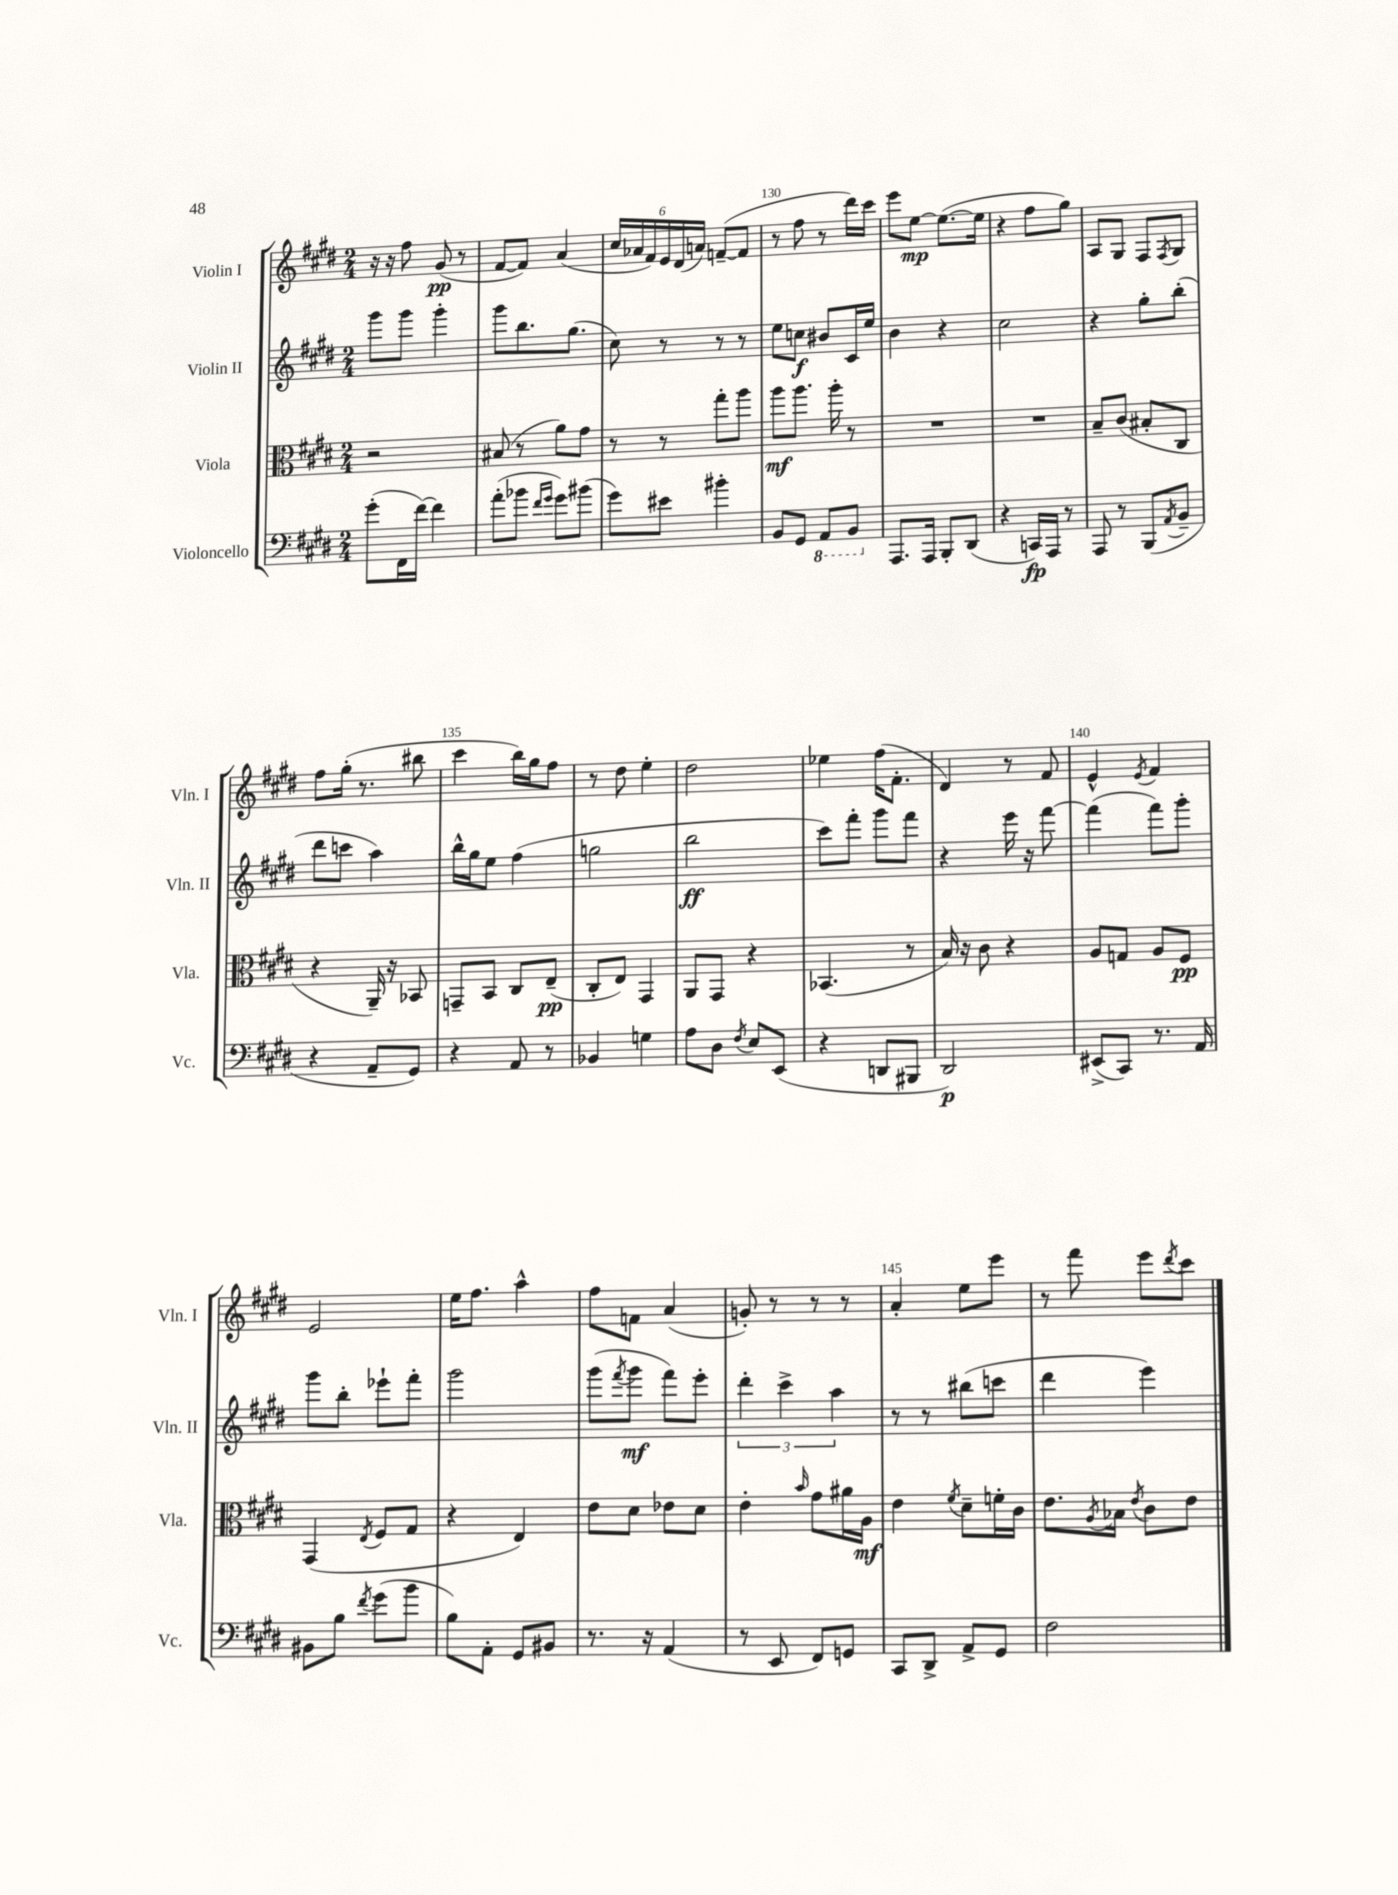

**kern	**kern	**kern	**kern
*staff4	*staff3	*staff2	*staff1
*clefF4	*clefC3	*clefG2	*clefG2
*k[f#c#g#d#]	*k[f#c#g#d#]	*k[f#c#g#d#]	*k[f#c#g#d#]
*M2/4	*M2/4	*M2/4	*M2/4
(8g#'\L	2r	8ggg#\L	16r
.	.	.	16r
16FF#\L	.	8ggg#\J	8ff#\
[16f#\JJ)	.	.	.
4f#\]	.	4ggg#'\	(8g#/
.	.	.	8r
=	=	=	=
(8a'\L	(8B#/	8ggg#\L	[8f#/L
8b-\J	8r	8.bb\	8f#/]J)
16qqf#/LL	.	.	.
16qqg#/JJ	.	.	.
8g#\L)	8a\L)	.	(4a/
.	.	(8.gg#\J	.
(8b#\J	8g#\J	.	.
=	=	=	=
8g#\L)	8r	8cc#\)	24cc#/LL
.	.	.	24a-/
.	.	.	24f#/)
8e#\J	8r	8r	24e/
.	.	.	(24d#/
.	.	.	24a/JJ)
4b#'\	8gg#'\L	8r	([8f~/L
.	8aa\J	8r	8f/]J
=	=	=	=
8BB/L	8aa\L	8ee\L	8r
8GG#/J	8.aa\J	8cc\J	8ff#\
8AAA/L	.	8b#/L	8r
.	16aa'\	.	.
8BBB/J	8r	16c#/L	16ddd#\LL)
.	.	16ee/JJ	16ccc#\JJ
=	=	=	=
8.AAA/L	2r	4b\	8eee\L
.	.	.	[8ee\J
16AAA/Jk	.	.	.
8BBB'/L	.	4r	(8.ee\_L
(8DD#/J	.	.	.
.	.	.	16ee\]Jk
=	=	=	=
4r	2r	2cc#\	4r
16CC/LL)	.	.	8ff#\L
16AAA/JJ	.	.	.
8r	.	.	8gg#\J)
=	=	=	=
8AAA/	8B~/L	4r	8A/L
8r	(8c#/J	.	8G#/J
(8BBB/L	8B#'/L	8gg#'\L	8F#/L
8qAA/	.	.	8qF#/
8BB~/J	8C#/J	(8bb'\J	8G#/J
=	=	=	=
4r	4r	8ddd#\L	8ff#\L
.	.	8ccc\J	(16gg#'\Jk
.	.	.	8.r
8AA~/L	16AA~/)	4aa\)	.
.	16r	.	.
8GG#/J)	8BB-/	.	8bb#\
=	=	=	=
4r	8GG~/L	16bb^^\LL	4ccc#\
.	.	16gg#\J	.
.	8BB/J	8ee\J	.
8AA/	8C#/L	(4ff#\	16bb\LL)
.	.	.	16gg#\J
8r	(8E~/J	.	8ff#\J
=	=	=	=
4BB-/	8C#'/L	2gg\	8r
.	8E/J)	.	8dd#\
4G\	4GG#/	.	4ee'\
=	=	=	=
8A\L	8AA/L	2bb\	2dd#\
8D#\J	8GG#/J	.	.
8qF#/	.	.	.
8E/L	4r	.	.
(8EE/J	.	.	.
=	=	=	=
4r	(4.BB-/	8ccc#\L)	4ee-\
.	.	8fff#'\J	.
8DD/L	.	8ggg#\L	(16ff#\LK
.	.	.	8.f#'\J
8BBB#/J	8r	8fff#\J	.
=	=	=	=
2DD#/)	16B/)	4r	4d#/)
.	16r	.	.
.	8c#\	.	.
.	4r	16eee\	8r
.	.	16r	.
.	.	[8fff#\	8f#/
=	=	=	=
(8EE#^/L	8A/L	(4fff#\]	4e^^/
8CC#/J)	8G/J	.	.
.	.	.	8qe/
8.r	8A/L	8fff#\L)	4f#/
.	8F#/J	8ggg#'\J	.
16AA/	.	.	.
=	=	=	=
8BB#\L	(4GG#/	8ggg#\L	2e/
8B\J	.	8bb'\J	.
8qf#/	8qE/	.	.
(8g#\L	8F#/L	8eee-`\L	.
8b\J	8G#/J	8fff#'\J	.
=	=	=	=
8B\L)	4r	2ggg#\	16ee\LK
.	.	.	8.ff#\J
8AA'\J	.	.	.
8GG#/L	4E/)	.	4aa^^\
8BB#/J	.	.	.
=	=	=	=
8.r	8e\L	(8ggg#\L	8ff#\L
.	.	8qfff#/	.
.	8d#\J	8ggg#\J	8f\J
16r	.	.	.
(4AA/	8e-\L	8fff#\L)	(4a/
.	8d#\J	8eee'\J	.
=	=	=	=
8r	4e'\	6ddd#'\	8g'/)
8EE/	.	.	8r
.	.	6ccc#^\	.
.	16qqb/	.	.
8FF#/L)	8g#\L	.	8r
.	.	6aa\	.
8GG/J	16a#\L	.	8r
.	16A\JJ	.	.
=	=	=	=
8CC#/L	4e\	8r	4a'/
8DD#^/J	.	8r	.
.	8qf#/	.	.
8AA^/L	8d#~\L	(8bb#\L	8ee\L
8GG#/J	16f'\L	8ccc\J	8eee\J
.	16c#\JJ	.	.
=	=	=	=
2F#\	8.e\L	4ddd#\	8r
.	.	.	8fff#\
.	8qA/	.	.
.	16B-\Jk	.	.
.	8qe/	.	.
.	8c#\L	4eee\)	8eee\L
.	.	.	8qddd#/
.	8e\J	.	8ccc#\J
==	==	==	==
*-	*-	*-	*-
